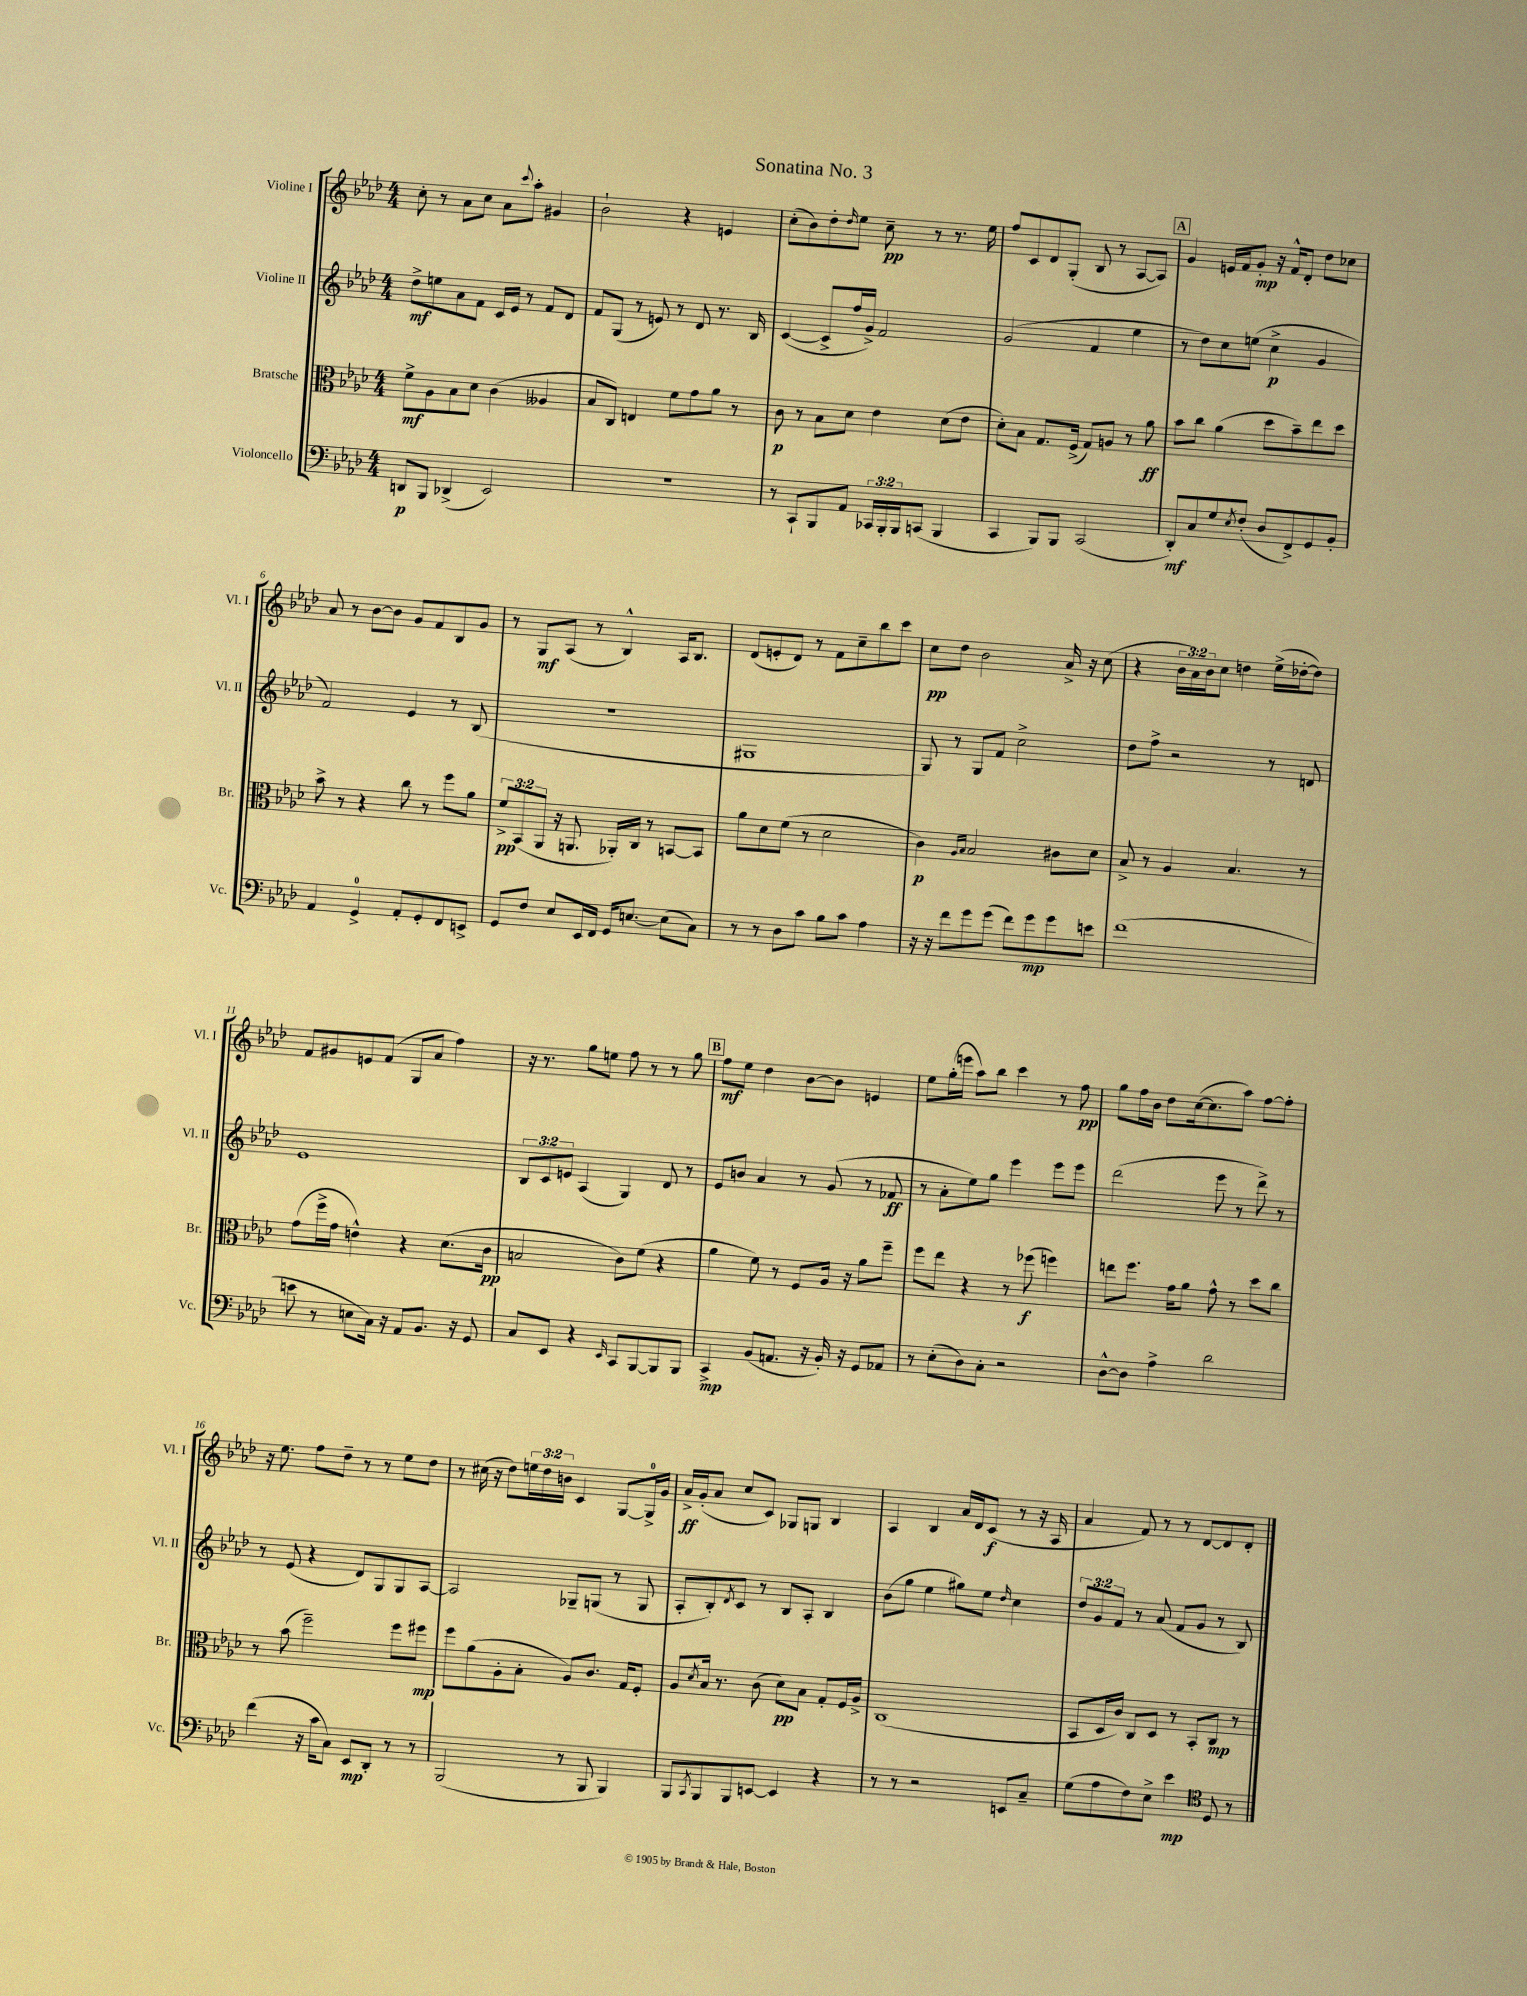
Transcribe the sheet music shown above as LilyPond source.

\header { title = "Sonatina No. 3" }
<<
\new StaffGroup <<
\new Staff = "s0" \with { instrumentName = "Violine I" shortInstrumentName = "Vl. I" } {
    \clef treble \key aes \major \numericTimeSignature \time 4/4 \override Staff.TupletNumber.text = #tuplet-number::calc-fraction-text
    c''8-. r8 aes'8 c''8 aes'8 \appoggiatura { c'''8 } aes''8-. gis'4 |
    bes'2-! r4 e'4 |
    c''8-.( bes'8) des''8-. \grace { des''16 } ees''8 c''8--\pp r8 r8. ees''16 |
    f''8 c'8 des'8 g8-.( bes8 r8 aes8~ aes8) |
    \mark \markup { \box "A" } g'4 e'16 f'16 g'8-.\mp r16 f'16-^ des'8-. des''8 ces''8 |
    aes'8 r8 bes'8~ bes'8 g'8 f'8 bes8 g'8 |
    r8 g8\mf aes8( r8 bes4-^) aes16 bes8. |
    des'8( e'8-. des'8) r8 f'8 c''8-- bes''8 c'''8 |
    c''8\pp des''8 bes'2 aes'16-> r16 c''8( |
    r4 \tuplet 3/2 { bes'16 aes'16) bes'16 } c''8 d''4 ees''16->( des''16~-. des''8) |
    f'8 gis'8 e'8 f'8( g8 aes'8 f''4) |
    r16 r8. g''8 e''8 f''8 r8 r8 g''8 |
    \mark \markup { \box "B" } f''8\mf ees''8 des''4 bes'8~ bes'8 e'4 |
    ees''8 g''16-.( e'''16 aes''8) bes''8 c'''4 r8 f''8\pp |
    g''8 f''16 bes'16 des''8 c''16~( c''8. aes''8) f''8~ f''8-. |
    r16 ees''8. f''8 des''8-- r8 r8 ees''8 des''8 |
    r8 cis''16( r16 des''8) \tuplet 3/2 { e''16 des''16 b'16 } c'4 g8~ g16-0-> g'16 |
    aes'16->\ff g'16-.( aes'8 c''8 c'8) ges8 g8 bes4 |
    aes4 bes4 aes'16 des'16 c'8\f( r8 r16 aes16 |
    aes'4 f'8) r8 r8 des'8~ des'8 des'8-. \bar "|." |
}
\new Staff = "s1" \with { instrumentName = "Violine II" shortInstrumentName = "Vl. II" } {
    \clef treble \key aes \major \numericTimeSignature \time 4/4 \override Staff.TupletNumber.text = #tuplet-number::calc-fraction-text
    des''8->\mf e''8 aes'8 f'8 c'16 ees'16 r8 f'8 des'8 |
    f'8 g8( r8 e'8) r8 des'8 r8. bes16 |
    c'4~( c'8-> f''16 g'16->) f'2 |
    g'2( f'4 ees''4 |
    \mark \markup { \box "A" } r8 des''8) c''8 e''8( c''4->\p g'4 |
    f'2) ees'4 r8 bes8( |
    R1 |
    gis1 |
    g8) r8 g8 f'8 c''2-> |
    des''8 f''8-> r2 r8 d'8 |
    ees'1 |
    \tuplet 3/2 { bes8 c'8 e'8 } aes4( g4) des'8 r8 |
    \mark \markup { \box "B" } ees'8 b'8 aes'4 r8 g'8( r8 fes'8\ff |
    r8 aes'8-. ees''8) g''8 ees'''4 ees'''8 ees'''8 |
    des'''2( ees'''8 r8 des'''8->) r8 |
    r8 ees'8( r4 des'8) g8 g8 aes8~ |
    aes2 ges8-- g8( r8 g8 |
    aes8-. bes8-.) \acciaccatura { des'8 } c'8 r8 bes8 aes8-. bes4 |
    bes'8( g''8 ees''4 gis''8) ees''8 \grace { des''16 } c''4 |
    \tuplet 3/2 { des''8 g'8 f'8 } r8 aes'8( f'8 g'8 r8 bes8) \bar "|." |
}
\new Staff = "s2" \with { instrumentName = "Bratsche" shortInstrumentName = "Br." } {
    \clef alto \key aes \major \numericTimeSignature \time 4/4 \override Staff.TupletNumber.text = #tuplet-number::calc-fraction-text
    f'8->\mf aes8 bes8 des'8 c'4( aeses4 |
    bes8 c8) e4 f'8 g'8 aes'8 r8 |
    c'8\p r8 bes8 des'8 ees'4 des'8( ees'8 |
    des'8-.) bes8 g8. f16->( g8) a8 r8 aes'8\ff |
    \mark \markup { \box "A" } bes'8 c''8 aes'4( des''8 bes'8--) ees''8 des''8 |
    bes'8-> r8 r4 c''8 r8 f''8 aes'8 |
    \tuplet 3/2 { f'8->\pp bes,8( aes,8 } r16 a,8. aes,16-.) c16 r8 b,8~ b,8 |
    aes'8 des'8 f'8( r8 des'2 |
    c'4\p) \grace { aes16 bes16 } bes2 cis'8 des'8 |
    bes8-> r8 aes4 bes4. r8 |
    g'8( f''16-> g'16 e'4-^) r4 des'8.( c'16\pp |
    b2 c'8) f'8( r4 |
    \mark \markup { \box "B" } aes'4 f'8) r8 f8 aes16 r16 aes'8 f''8-- |
    f''8 ees''8 r4 r8 fes''8\f( f''4) |
    e''8 f''8. g'16 aes'8 g'8-^ r8 des''8 c''8 |
    r8 bes'8( f''2--) f''8 fis''8\mp |
    f''8 aes'8( aes8-. bes8-. aes8) c'8. g16 f8-. |
    aes8 \acciaccatura { des'8 } bes16 r8. c'8( des'8\pp) bes8 g8-. f16 aes16-> |
    c1( |
    bes,8 des16 c'16) c8 des8 r8 bes,8-. c8\mp r8 \bar "|." |
}
\new Staff = "s3" \with { instrumentName = "Violoncello" shortInstrumentName = "Vc." } {
    \clef bass \key aes \major \numericTimeSignature \time 4/4 \override Staff.TupletNumber.text = #tuplet-number::calc-fraction-text
    d,8\p bes,,8 des,4->( ees,2) |
    R1 |
    r8 c,8-! bes,,8 aes,8 \tuplet 3/2 { ces,16 bes,,16-. bes,,16 } c,8( bes,,4 |
    c,4 bes,,8) bes,,8 c,2( |
    \mark \markup { \box "A" } des,8-.\mf) c8 g8 \acciaccatura { ees8 } f8-.( des8 f,8->) g,8 bes,8-. |
    aes,4 g,4-0-> aes,8-. g,8-. f,8 e,8-> |
    g,8 f8 ees8 ees,16 f,16 g,16 e8.~ e8( c8) |
    r8 r8 des8 c'8 bes8 c'8 aes4 |
    r16 r16 f'8 g'8 g'8( f'8) g'8\mp g'8 e'8 |
    f'1( |
    e'8 r8 e8 c16) r16 aes,8 bes,8. r16 g,8 |
    c8 ees,8 r4 \grace { ees,16 } c,8 bes,,8~ bes,,8 bes,,8 |
    \mark \markup { \box "B" } c,4->\mp bes,8( a,8. r16 bes,16-.) r16 g,8 aes,8 |
    r8 ees8-.( des8) c8-. r2 |
    des8~-^ des8 aes4-> des'2 |
    f'4( r16 c'16 c8) ees,8\mp des,8-. r8 r8 |
    bes,,2( r8 bes,,8 bes,,4) |
    bes,,8 \acciaccatura { c,8 } bes,,8 bes,,8 e,8~ e,4 r4 |
    r8 r8 r2 e,8 c8-- |
    g8( aes8 f8) ees8-> ees'4\mp \clef tenor des8 r8 \bar "|." |
}
>>
>>
